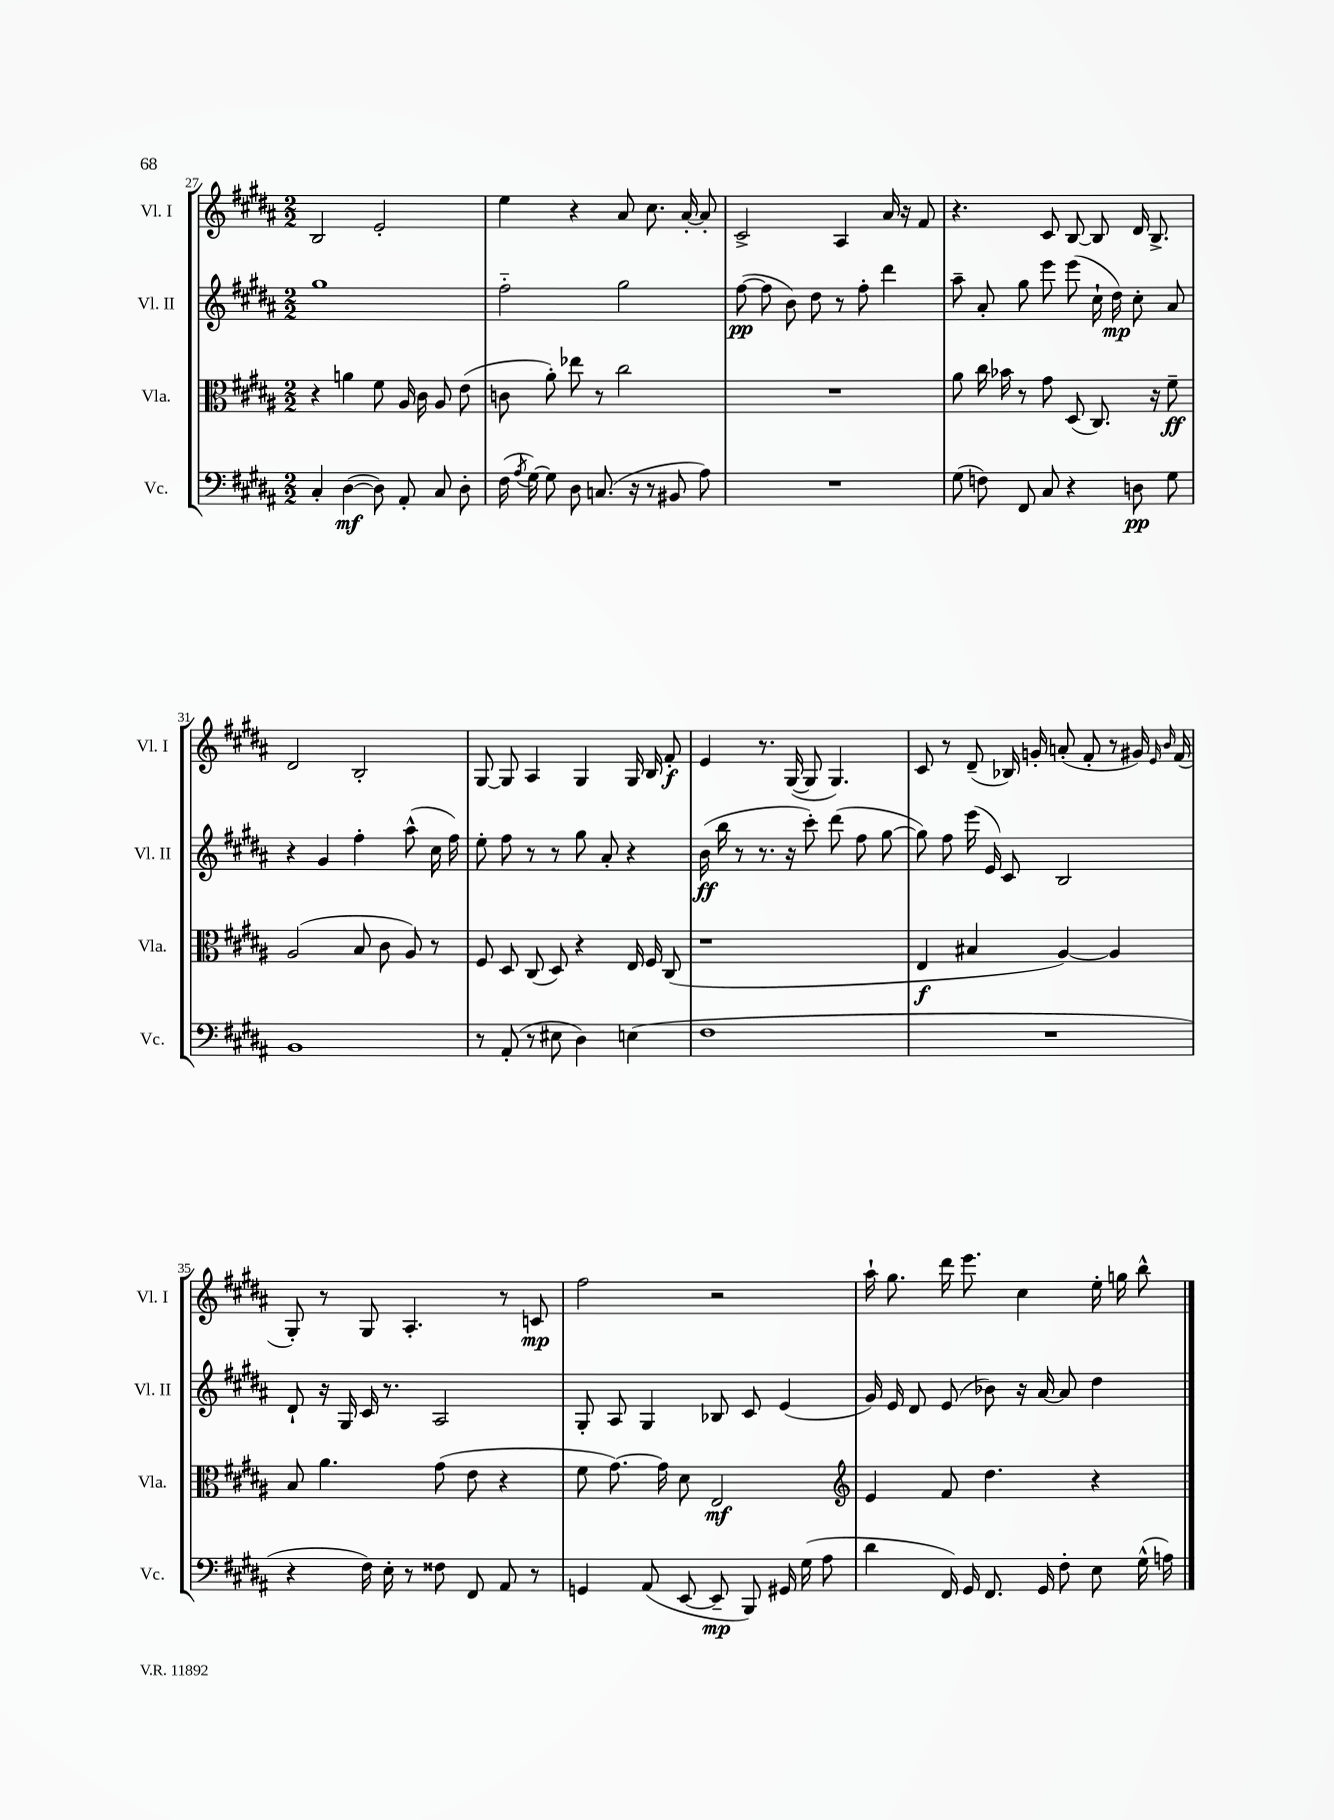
<<
\new StaffGroup <<
\new Staff = "s0" \with { instrumentName = "Vl. I" shortInstrumentName = "Vl. I" } {
    \clef treble \key b \major \numericTimeSignature \time 2/2
    \autoBeamOff b2 e'2-. |
    e''4 r4 ais'8 cis''8. ais'16~-. ais'8-. |
    cis'2-> ais4 ais'16 r16 fis'8 |
    r4. cis'8 b8~ b8 dis'16 b8.-> |
    dis'2 b2-. |
    gis8~ gis8 ais4 gis4 gis16 b16 fis'8-.\f |
    e'4 r8. gis16~( gis8 gis4.) |
    cis'8 r8 dis'8--( bes16) g'16-. a'8-.( fis'8-. r8 gis'16) \grace { e'16 b'16 } fis'16( |
    gis8-.) r8 gis8 ais4.-. r8 c'8\mp |
    fis''2 r2 |
    ais''16-! gis''8. dis'''16 e'''8. cis''4 e''16-. g''16 b''8-^ \bar "|." |
}
\new Staff = "s1" \with { instrumentName = "Vl. II" shortInstrumentName = "Vl. II" } {
    \clef treble \key b \major \numericTimeSignature \time 2/2
    \autoBeamOff gis''1 |
    fis''2-_ gis''2 |
    fis''8~\pp( fis''8 b'8) dis''8 r8 fis''8-. dis'''4 |
    ais''8-- ais'8-. gis''8 e'''8 e'''8( cis''16-! dis''16\mp) cis''8-. ais'8 |
    r4 gis'4 fis''4-. ais''8-^( cis''16 fis''16) |
    e''8-. fis''8 r8 r8 gis''8 ais'8-. r4 |
    b'16\ff( b''16 r8 r8. r16 cis'''8-.) dis'''8( fis''8 gis''8~ |
    gis''8) fis''8 e'''16( e'16) cis'8 b2 |
    dis'8-! r16 gis16 cis'16 r8. ais2 |
    gis8-. ais8 gis4 bes8 cis'8 e'4( |
    gis'16) e'16 dis'8 e'8( bes'8) r16 ais'16~ ais'8 dis''4 \bar "|." |
}
\new Staff = "s2" \with { instrumentName = "Vla." shortInstrumentName = "Vla." } {
    \clef alto \key b \major \numericTimeSignature \time 2/2
    \autoBeamOff r4 a'4 fis'8 ais16 cis'16 ais8 e'8( |
    c'8 ais'8-.) ees''8 r8 cis''2 |
    R1 |
    ais'8 cis''16 bes'16 r8 gis'8 dis8( cis8.) r16 fis'8--\ff |
    ais2( b8 cis'8 ais8) r8 |
    fis8 dis8 cis8( dis8) r4 e16 fis16 cis8( |
    r1 |
    e4\f bis4 ais4~) ais4 |
    b8 ais'4. gis'8( e'8 r4 |
    fis'8 gis'8.~) gis'16 dis'8 e2\mf |
    \clef treble e'4 fis'8 dis''4. r4 \bar "|." |
}
\new Staff = "s3" \with { instrumentName = "Vc." shortInstrumentName = "Vc." } {
    \clef bass \key b \major \numericTimeSignature \time 2/2
    \autoBeamOff cis4-. dis4~\mf( dis8) ais,8-. cis8 dis8-. |
    fis16( \acciaccatura { ais8 } gis16~) gis8 dis8 c8.( r16 r8 bis,8 ais8) |
    R1 |
    gis8( f8) fis,8 cis8 r4 d8\pp gis8 |
    b,1 |
    r8 ais,8-.( r8 eis8 dis4) e4( |
    fis1 |
    R1 |
    r4 fis16) e16-. r8 fisis8 fis,8 ais,8 r8 |
    g,4 ais,8( e,8~ e,8--\mp b,,8) gis,16 gis16( ais8 |
    dis'4 fis,16) gis,16 fis,8. gis,16 fis8-. e8 gis16-^( a16) \bar "|." |
}
>>
>>
\layout { \context { \Score currentBarNumber = #27 } }
